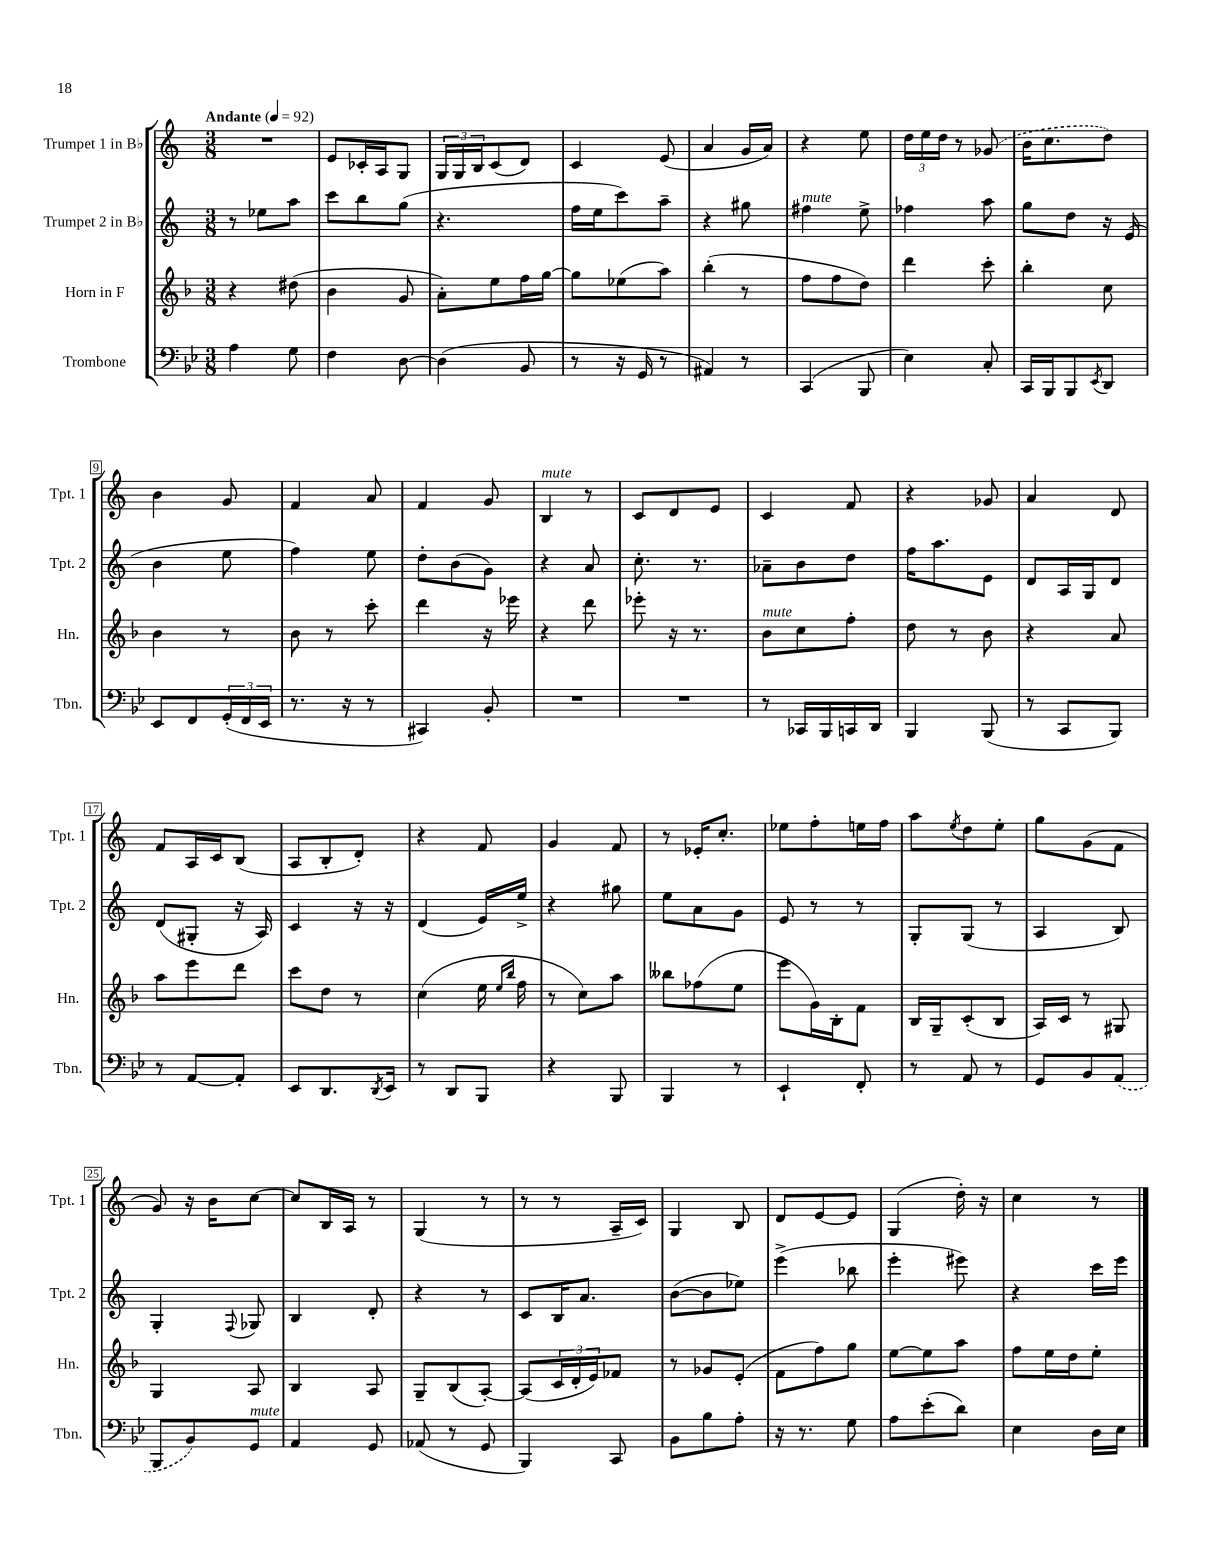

**kern	**kern	**kern	**kern
*part4	*part3	*part2	*part1
*staff4	*staff3	*staff2	*staff1
*I"Trombone	*I"Horn in F	*I"Trumpet 2 in B♭	*I"Trumpet 1 in B♭
*I'Tbn.	*I'Hn.	*I'Tpt. 2	*I'Tpt. 1
*clefF4	*clefG2	*clefG2	*clefG2
*k[b-e-]	*k[b-]	*k[]	*k[]
*M3/8	*M3/8	*M3/8	*M3/8
*MM92	*MM92	*MM92	*MM92
=1	=1	=1	=1
!	!	!	!LO:TX:a:B:t=Andante
4A\	4r	8r	4.r
.	.	8ee-X\L	.
8G\	(8dd#X\	8aa\J	.
=2	=2	=2	=2
4F\	4b-\	8ccc\L	8e/L
.	.	8bb\	16c-X'/L
.	.	.	16A/J
[8D\	8g/	(8gg\J	8G/J
=3	=3	=3	=3
(4D\]	8a'\L)	4.r	24G/LL
.	.	.	24G/
.	.	.	24B/J
.	8ee\	.	(8c/
8BB-/	16ff\L	.	8d/J)
.	[16gg\JJ	.	.
=4	=4	=4	=4
8r	8gg\L]	16ff\LL	4c/
.	.	16ee\J	.
16r	(8ee-X\	8ccc\)	.
16GG/	.	.	.
8r	8aa\J)	8aa~\J	(8e/
=5	=5	=5	=5
4AA#X/)	(4bb-'\	4r	4a/
8r	8r	8gg#X\	16g/LL
.	.	.	16a/JJ)
=6	=6	=6	=6
!	!	!LO:TX:a:i:t=mute	!
(4CC/	8ff\L	4ff#X\	4r
.	8ff\	.	.
8BBB-/	8dd\J)	8ee^\	8ee\
=7	=7	=7	=7
4E-\)	4ddd\	4ff-X\	24dd\LL
.	.	.	24ee\
.	.	.	24dd\JJ
.	.	.	8r
8C'/	8ccc'\	8aa\	(8g-X/
=8	=8	=8	=8
16CC/LL	4bb-'\	8gg\L	16b\KL
16BBB-/J	.	.	8.cc\
8BBB-/	.	8dd\J	.
8qEE-/	.	.	.
8DD/J	8cc\	16r	8dd\J)
.	.	(16e/	.
!!LO:LB:g=z
=9	=9	=9	=9
8EE-/L	4b-\	4b\	4b\
8FF/	.	.	.
(24GG'/L	8r	8ee\	8g/
24FF/	.	.	.
24EE-/JJ	.	.	.
=10	=10	=10	=10
8.r	8b-\	4ff\)	4f/
.	8r	.	.
16r	.	.	.
8r	8ccc'\	8ee\	8a/
=11	=11	=11	=11
4CC#X/)	4ddd\	8dd'\L	4f/
.	.	(8b\	.
8BB-'/	16r	8g\J)	8g/
.	16eee-X\	.	.
=12	=12	=12	=12
!	!	!	!LO:TX:a:i:t=mute
4.r	4r	4r	4B/
.	8ddd\	8a/	8r
=13	=13	=13	=13
4.r	8eee-X'\	8.cc'\	8c/L
.	16r	.	8d/
.	8.r	8.r	.
.	.	.	8e/J
=14	=14	=14	=14
!	!LO:TX:a:i:t=mute	!	!
8r	8b-\L	8a-X~\L	4c/
16CC-X/LL	8cc\	8b\	.
16BBB-/	.	.	.
16CCn/	8ff'\J	8dd\J	8f/
16DD/JJ	.	.	.
=15	=15	=15	=15
4BBB-/	8dd\	16ff\KL	4r
.	.	8.aa\	.
.	8r	.	.
(8BBB-/	8b-\	8e\J	8g-X/
=16	=16	=16	=16
8r	4r	8d/L	4a/
8CC/L	.	16A/L	.
.	.	16G/J	.
8BBB-/J)	8a/	8d/J	8d/
!!LO:LB:g=z
=17	=17	=17	=17
8r	8aa\L	(8d/L	8f/L
[8AA/L	8eee\	8G#X'/J	16A/L
.	.	.	16c/J
8AA'/J]	8ddd\J	16r	(8B/J
.	.	16A/)	.
=18	=18	=18	=18
8EE-/L	8ccc\L	4c/	8A/L
8.DD/	8dd\J	.	8B'/
.	8r	16r	8d'/J)
8qDD/	.	.	.
16EE-/Jk	.	16r	.
=19	=19	=19	=19
8r	(4cc\	(4d/	4r
8DD/L	.	.	.
8BBB-/J	16ee\	16e/LL)	8f/
.	16qqee/LL	.	.
.	16qqbb-/JJ	.	.
.	16ff\	16ee^/JJ	.
=20	=20	=20	=20
4r	8r	4r	4g/
.	8cc\L)	.	.
8BBB-/	8aa\J	8gg#X\	8f/
=21	=21	=21	=21
4BBB-/	8bb--X\L	8ee\L	8r
.	(8ff-X\	8a\	16e-X'/KL
.	.	.	8.cc'/J
8r	8ee\J	8g\J	.
=22	=22	=22	=22
4EE-`/	8eee\L	8e/	8ee-X\L
.	16g\L)	8r	8ff'\
.	16B-'\J	.	.
8FF'/	8f\J	8r	16een\L
.	.	.	16ff\JJ
=23	=23	=23	=23
8r	16B-/LL	8G'/L	8aa\L
.	16G~/J	.	.
.	.	.	8qee/
8AA/	(8c'/	(8G/J	8dd\
8r	8B-/J	8r	8ee'\J
=24	=24	=24	=24
8GG/L	16A/LL)	4A/	8gg\L
.	16c/JJ	.	.
8BB-/	8r	.	(8g\
(8AA/J	8G#X/	8B/)	8f\J
!!LO:LB:g=z
=25	=25	=25	=25
8BBB-/L	4G/	4G'/	8g/)
8BB-/)	.	.	16r
.	.	.	16b\KL
.	.	8qqF/	.
!LO:TX:a:i:t=mute	!	!	!
8GG/J	8A/	8G-X/	[8cc\J
=26	=26	=26	=26
4AA/	4B-/	4B/	8cc/L]
.	.	.	16B/L
.	.	.	16A/JJ
8GG/	8A/	8d'/	8r
=27	=27	=27	=27
(8AA-X/	8G~/L	4r	(4G/
8r	(8B-/	.	.
8GG/	[8A'/J)	8r	8r
=28	=28	=28	=28
4BBB-/)	(8A/L]	8c/L	8r
.	24c/L	16B/K	8r
.	24d'/	.	.
.	.	8.a/J	.
.	24e/J)	.	.
8CC/	8f-X/J	.	16A~/LL
.	.	.	16c/JJ)
=29	=29	=29	=29
8BB-\L	8r	([8b\L	4G/
8B-\	8g-X/L	8b\]	.
8A'\J	(8e'/J	8ee-X\J)	8B/
=30	=30	=30	=30
16r	8f\L	(4eee^\	8d/L
8.r	.	.	.
.	8ff\)	.	[8e/
8G\	8gg\J	8bb-X\	8e/J]
=31	=31	=31	=31
8A\L	[8ee\L	4eee'\	(4G/
(8e-'\	8ee\]	.	.
8d\J)	8aa\J	8eee#X\)	16dd'\)
.	.	.	16r
=32	=32	=32	=32
4E-\	8ff\L	4r	4cc\
.	16ee\L	.	.
.	16dd\J	.	.
16D\LL	8ee'\J	16ccc\LL	8r
16E-\JJ	.	16eee\JJ	.
==	==	==	==
*-	*-	*-	*-
